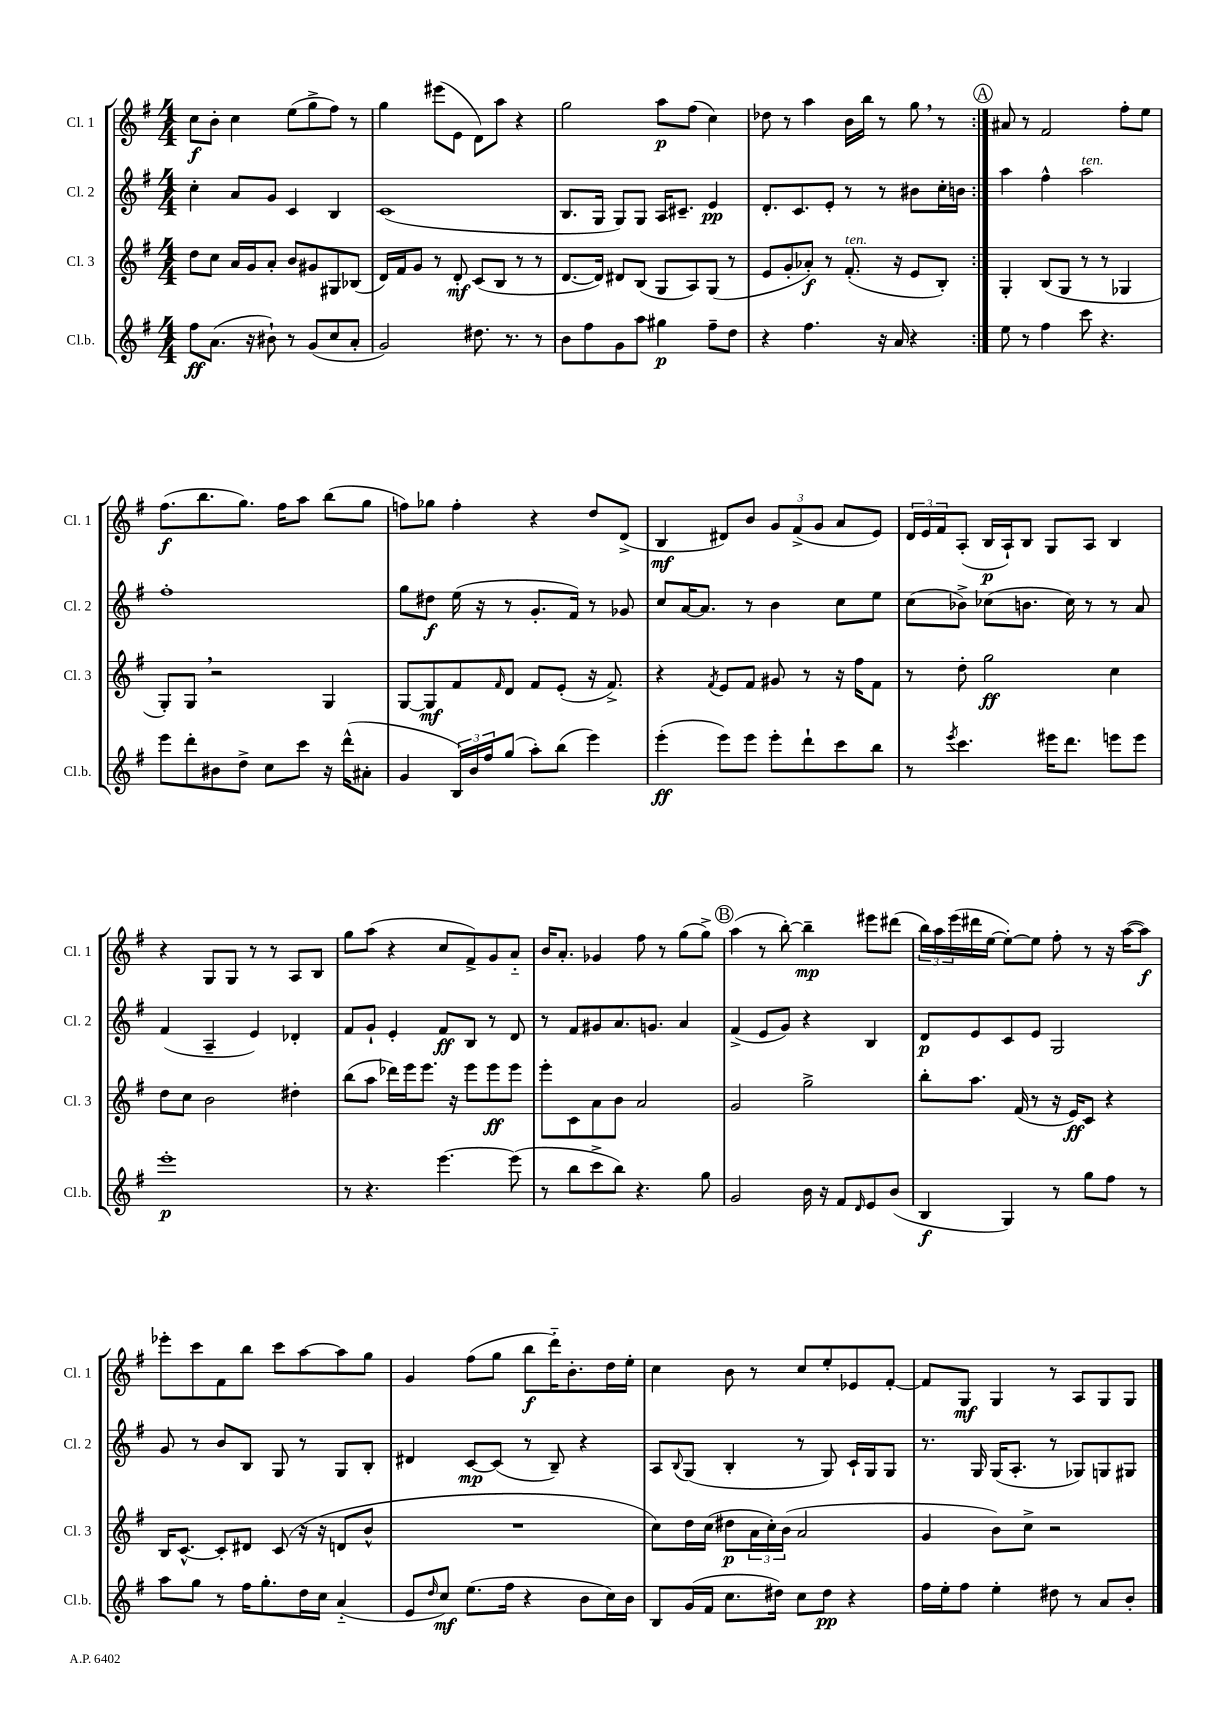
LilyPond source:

<<
\new StaffGroup <<
\new Staff = "s0" \with { instrumentName = "Cl. 1" shortInstrumentName = "Cl. 1" } {
    \clef treble \key g \major \numericTimeSignature \time 4/4
    \repeat volta 2 { c''8\f b'8-. c''4 e''8( g''8-> fis''8) r8 |
    g''4 eis'''8( e'8 d'8) a''8 r4 |
    g''2 a''8\p fis''8( c''4) |
    des''8 r8 a''4 b'16 b''16 r8 g''8 \breathe r8 | }
    \mark \markup { \circle "A" } ais'8 r8 fis'2 fis''8-. e''8 |
    fis''8.\f( b''8. g''8.) fis''16 a''8 b''8( g''8 |
    f''8) ges''8 f''4-. r4 d''8 d'8->( |
    b4\mf dis'8) b'8 \tuplet 3/2 { g'8 fis'8->( g'8 } a'8 e'8) |
    \tuplet 3/2 { d'16 e'16 fis'16 } a8-.( b16\p a16-!) b8 g8 a8 b4 |
    r4 g8 g8 r8 r8 a8 b8 |
    g''8 a''8( r4 c''8 fis'8->) g'8 a'8-_ |
    b'16 a'8.-. ges'4 fis''8 r8 g''8( g''8->) |
    \mark \markup { \circle "B" } a''4( r8 b''8~-.) b''4--\mp eis'''8 dis'''8( |
    \tuplet 3/2 { b''16) a''16 e'''16( } dis'''16 e''16~ e''8~-.) e''8 fis''8-. r8 r16 a''16~( a''8\f) |
    ees'''8-. c'''8 fis'8 b''8 c'''8 a''8~ a''8 g''8 |
    g'4 fis''8( g''8 b''8\f d'''16-_) b'8.-. d''16 e''16-. |
    c''4 b'8 r8 c''8 e''8-. ees'8 fis'8~-. |
    fis'8 g8\mf g4 r8 a8 g8 g8 \bar "|." |
}
\new Staff = "s1" \with { instrumentName = "Cl. 2" shortInstrumentName = "Cl. 2" } {
    \clef treble \key g \major \numericTimeSignature \time 4/4
    \repeat volta 2 { c''4-. a'8 g'8 c'4 b4 |
    c'1( |
    b8. g16 g8) g8 a16 cis'8.-- e'4\pp |
    d'8.-. c'8. e'8-. r8 r8 bis'8 c''16-. b'16 | }
    \mark \markup { \circle "A" } a''4 fis''4-^ a''2^\markup { \italic "ten." } |
    fis''1-. |
    g''8 dis''8\f e''16( r16 r8 g'8.-. fis'16) r8 ges'8 |
    c''8 a'16~ a'8. r8 b'4 c''8 e''8 |
    c''8( bes'8->) ces''8( b'8. ces''16) r8 r8 a'8 |
    fis'4( a4-- e'4) des'4-. |
    fis'8 g'8-! e'4-. fis'8\ff b8 r8 d'8 |
    r8 fis'8 gis'8 a'8. g'8. a'4 |
    \mark \markup { \circle "B" } fis'4->( e'8 g'8) r4 b4 |
    d'8\p e'8 c'8 e'8 g2 |
    g'8 r8 b'8 b8 g8 r8 g8 b8-. |
    dis'4 c'8~\mp c'8( r8 b8--) r4 |
    a8 \appoggiatura { b8 } g8( b4-. r8 g8) c'16-! g16 g8 |
    r8. g16 g16( a8.-. r8 ges8) g8 gis8 \bar "|." |
}
\new Staff = "s2" \with { instrumentName = "Cl. 3" shortInstrumentName = "Cl. 3" } {
    \clef treble \key g \major \numericTimeSignature \time 4/4
    \repeat volta 2 { d''8 c''8 a'16 g'16 a'8-. b'8 gis'8 gis8 bes8( |
    d'16) fis'16 g'8 r8 d'8-.\mf c'8( b8 r8 r8 |
    d'8.~ d'16) dis'8 b8( g8 a8) g8( r8 |
    e'8 g'8-. aes'8-.\f) r8 fis'8.-.^\markup { \italic "ten." }( r16 e'8 b8-.) | }
    \mark \markup { \circle "A" } g4-. b8( g8 r8 r8 ges4 |
    g8-.) g8 \breathe r2 g4 |
    g8~ g8\mf fis'8 \grace { fis'16 } d'8 fis'8 e'8-.( r16 fis'8.->) |
    r4 \acciaccatura { fis'8 } e'8 fis'8 gis'8 r8 r16 fis''16 fis'8 |
    r8 d''8-. g''2\ff c''4 |
    d''8 c''8 b'2 dis''4-. |
    b''8( a''8 des'''16) e'''16 e'''8. r16 e'''8 e'''8\ff e'''8 |
    e'''8-. c'8 a'8 b'8 a'2 |
    \mark \markup { \circle "B" } g'2 g''2-> |
    b''8-. a''8. fis'16( r8 r16 e'16\ff) c'8 r4 |
    b16 c'8.~-^ c'8-. dis'8 c'8( r16 r16 d'8 b'8-^ |
    R1 |
    c''8) d''16 c''16( dis''8\p \tuplet 3/2 { a'16 c''16-.) b'16( } a'2 |
    g'4 b'8) c''8-> r2 \bar "|." |
}
\new Staff = "s3" \with { instrumentName = "Cl.b." shortInstrumentName = "Cl.b." } {
    \clef treble \key g \major \numericTimeSignature \time 4/4
    \repeat volta 2 { fis''8\ff a'8.( r16 bis'8-!) r8 g'8( c''8 a'8-. |
    g'2) dis''8. r8. r8 |
    b'8 fis''8 g'8 a''8 gis''4\p fis''8-- d''8 |
    r4 fis''4. r16 a'16 r4 | }
    \mark \markup { \circle "A" } e''8 r8 fis''4 c'''8 r4. |
    e'''8 d'''8-. bis'8 d''8-> c''8 c'''8 r16 d'''16-^( ais'8-. |
    g'4 \tuplet 3/2 { b16) b'16 fis''16 } g''8( a''8-.) b''8( e'''4) |
    e'''4-.\ff( e'''8) e'''8 e'''8-. d'''8-! c'''8 b''8 |
    r8 \acciaccatura { e'''8 } c'''4. eis'''16 d'''8. e'''8 e'''8 |
    e'''1-.\p |
    r8 r4. e'''4.~ e'''8( |
    r8 b''8 c'''8-> b''8) r4. g''8 |
    \mark \markup { \circle "B" } g'2 b'16 r16 fis'8 \grace { d'16 } e'8 b'8( |
    b4\f g4) r8 g''8 fis''8 r8 |
    a''8 g''8 r8 fis''16 g''8.-. d''16 c''16 a'4-_( |
    e'8 \grace { d''16 } c''8\mf) e''8.( fis''16 r4 b'8 c''16) b'16 |
    b8 g'16( fis'16 c''8. dis''16) c''8 dis''8\pp r4 |
    fis''16 e''16-. fis''8 e''4-. dis''8 r8 a'8 b'8-. \bar "|." |
}
>>
>>
\layout { \context { \Score \remove "Bar_number_engraver" } }
